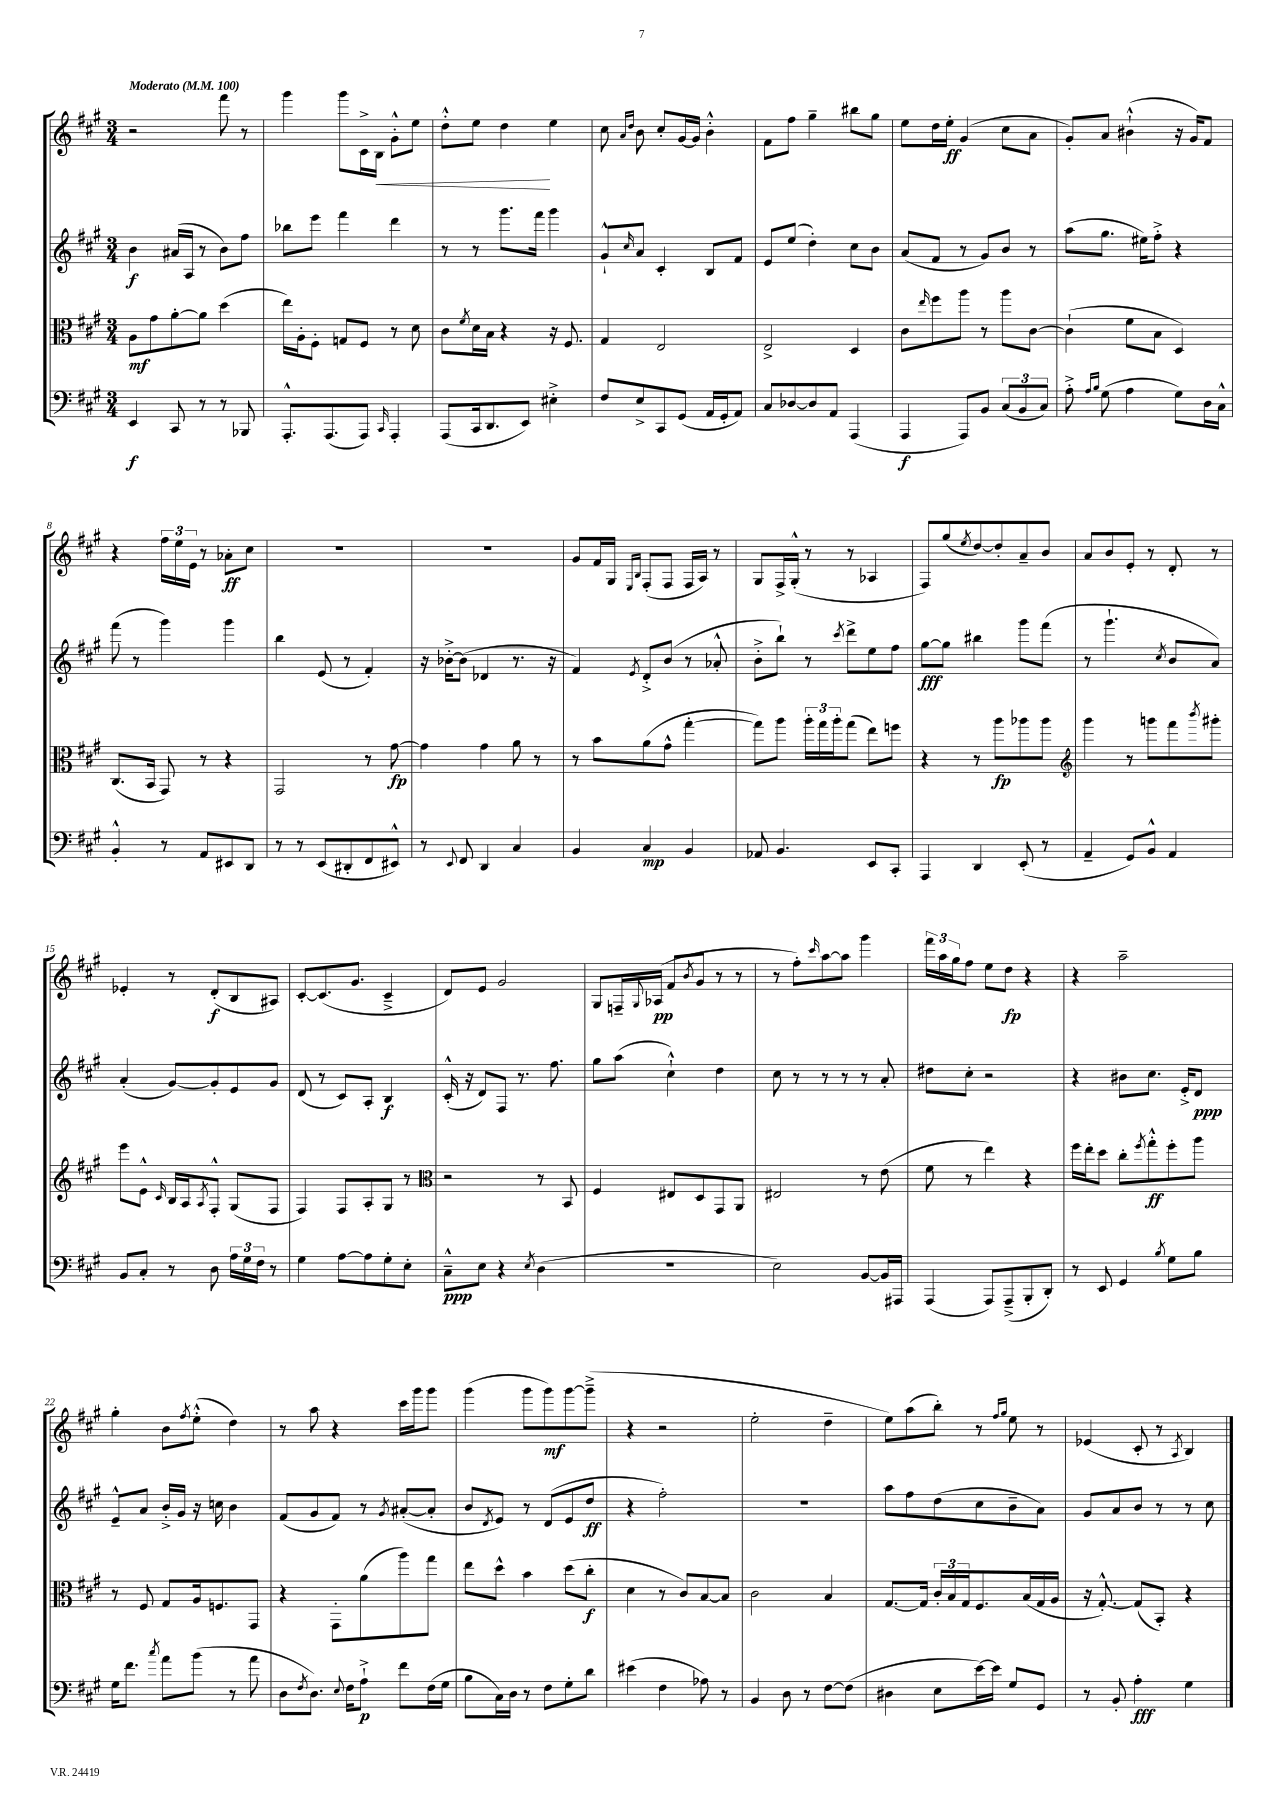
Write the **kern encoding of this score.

**kern	**kern	**kern	**kern
*staff4	*staff3	*staff2	*staff1
*clefF4	*clefC3	*clefG2	*clefG2
*k[f#c#g#]	*k[f#c#g#]	*k[f#c#g#]	*k[f#c#g#]
*M3/4	*M3/4	*M3/4	*M3/4
*MM100	*MM100	*MM100	*MM100
4EE	8A	4b	2r
.	8g#	.	.
8CC#	[8a'	(16a#	.
.	.	16A	.
8r	8a]	8r	.
8r	(4dd	8b)	8fff#
8BBB-	.	8ff#	8r
=	=	=	=
8.AAA'^^	16ee)	8bb-	4ggg#
.	16A'	.	.
.	8F#'	8eee	.
(8.AAA	.	.	.
.	8G	4fff#	8ggg#
8AAA)	8F#	.	16c#^
.	.	.	16B
16qqCC#	.	.	.
4AAA'	8r	4ddd	8g#'^^
.	8d	.	8ee
=	=	=	=
(8AAA	8c#	8r	8dd'^^
.	8qf#	.	.
16CC#	16d	8r	8ee
8.DD	16B	.	.
.	4r	8.ggg#	4dd
8EE)	.	.	.
.	.	16fff#	.
4E#'^	16r	4ggg#	4ee
.	8.F#	.	.
=	=	=	=
8F#	4G#	8g#`^^	8cc#
.	.	.	16qqa
.	.	16qqcc#	16qqdd
8E^	.	8a	8b
8CC#	2E	4c#'	8cc#'
(8GG#	.	.	[16g#
.	.	.	16g#]
16AA	.	8B	4b'^^
16GG#'	.	.	.
8AA)	.	8f#	.
=	=	=	=
8C#	2E^	8e	8f#
[8D-	.	(8ee	8ff#
8D-]	.	4dd')	4gg#~
8AA	.	.	.
(4AAA	4D	8cc#	8bb#
.	.	8b	8gg#
=	=	=	=
4AAA	8c#	(8a	8ee
.	16qqee	.	.
.	8ff#	8f#	16dd
.	.	.	16ee'
8AAA)	8aa	8r	(4g#
8BB	8r	8g#)	.
(12C#	8aa	8b	8cc#
12BB	.	.	.
.	[8c#	8r	8a
12C#)	.	.	.
=	=	=	=
8A'^	(4c#`]	(8aa	8g#')
16qqA	.	.	.
16qqB	.	.	.
(8G#	.	8.gg#	8a
4A	8f#	.	(4b#`^^
.	.	16ee#)	.
.	8B	8ff#'^	.
8G#)	4D)	4r	16r
.	.	.	16g#)
16D	.	.	8f#
16C#^^	.	.	.
=	=	=	=
4BB'^^	(8.C#	(8fff#	4r
.	.	8r	.
.	16BB	.	.
8r	8GG#)	4ggg#)	24ff#
.	.	.	24ee
.	.	.	24e
8AA	8r	.	8r
8EE#	4r	4ggg#	8a-'
8DD	.	.	8cc#
=	=	=	=
8r	2GG#	4bb	2.r
8r	.	.	.
(8EE	.	(8e	.
8DD#'	.	8r	.
8FF#	8r	4f#')	.
8EE#^^)	[8g#	.	.
=	=	=	=
8r	4g#]	16r	2.r
.	.	[16b-'^	.
8qqEE	.	.	.
8FF#	.	(8b-]	.
4DD	4g#	4d-	.
4C#	8a	8.r	.
.	8r	.	.
.	.	16r	.
=	=	=	=
4BB	8r	4f#)	8g#
.	8b	.	16f#
.	.	.	16G#
.	.	.	16qqE
.	.	8qe	16qqB
4C#	(8a	8d'^	(8F#'
.	8g#^^	(8b	8F#
4BB	[4gg#'	8r	16F#
.	.	.	16A)
.	.	8a-'^^	8r
=	=	=	=
8AA-	8gg#])	8b'^	8G#
4.BB	8aa	8bb`)	16F#^
.	.	.	(16G#'^^
.	24aa'	8r	8r
.	24gg#	.	.
.	24aa'	.	.
.	.	8qccc#	.
.	(8gg#	8ddd^	8r
8EE	8ee)	8ee	4A-
8CC#'	8ff	8ff#	.
=	=	=	=
4AAA	4r	[8gg#	8F#)
.	.	8gg#]	(8gg#
.	.	.	8qee
4DD	8r	4bb#	[8dd)
.	8aa	.	8dd']
(8EE'	8aa-	8ggg#	8a~
8r	8aa-	(8fff#	8b
=	=	=	=
*	*clefG2	*	*
4AA~	4ggg#	8r	8a
.	.	4.ggg#`	8b
8GG#)	8r	.	8e'
8BB^^	8ggg	.	8r
.	.	8qcc#	.
4AA	8fff#	8b	8d'
.	8qbbb	.	.
.	8ggg#'	8a)	8r
=	=	=	=
8BB	8eee	(4a'	4e-'
8C#'	8e^^	.	.
.	16qqc#	.	.
8r	16B	[8g#)	8r
.	16A	.	.
.	8qA	.	.
8D	8F#'^^	8g#']	(8d'
24A	(8G#	8e	8B
24G#	.	.	.
24F#	.	.	.
8r	8F#	8g#	8A#)
=	=	=	=
4G#	4F#)	(8d	[8c#'
.	.	8r	(8.c#]
[8A	8F#	8c#)	.
.	.	.	8.g#
8A]	8A'	8A'	.
8G#'	8G#	4B	4c#~^
8E'	8r	.	.
=	=	=	=
*	*clefC3	*	*
8C#~^^	2r	(16c#'^^	8d)
.	.	16r	.
8E	.	8d)	8e
4r	.	8F#	2g#
.	.	8.r	.
8qE	.	.	.
(4D	8r	.	.
.	.	8.ff#	.
.	8BB	.	.
=	=	=	=
2.r	4F#	8gg#	8G#
.	.	(8aa	16F~
.	.	.	8qqG#
.	.	.	(16A-
.	8E#	4cc#`^^)	8f#
.	.	.	8qb
.	8D	.	8g#
.	8GG#	4dd	8r
.	8AA	.	8r
=	=	=	=
2E)	2E#	8cc#	8r
.	.	8r	8ff#')
.	.	.	16qqccc#
.	.	8r	[8aa
.	.	8r	8aa]
[8BB	8r	8r	4ggg#
16BB]	(8e	8a'	.
16AAA#	.	.	.
=	=	=	=
(4AAA	8f#	8dd#	24fff#
.	.	.	24aa
.	.	.	24gg#
.	8r	8cc#'	8ff#
8AAA)	4ee)	2r	8ee
(8AAA~^	.	.	8dd
8BBB'	4r	.	4r
8DD')	.	.	.
=	=	=	=
8r	16ff#	4r	4r
.	16ee'	.	.
8EE	8dd	.	.
4GG#	8cc#'	8b#	2aa~
.	8qff#	.	.
.	8gg#'^^	8.cc#	.
8qB	.	.	.
8G#	8ff#'	.	.
.	.	16e'^	.
8B	8aa	8d	.
=	=	=	=
16G#	8r	8e~^^	4gg#'
8.f#	.	.	.
.	8F#	8a	.
8qcc#	.	.	.
8a	8G#	16b'^	8b
.	.	16g#	.
.	.	.	8qff#
(8b	16A	16r	(8ee'^^
.	8.F	16cc	.
8r	.	4b	4dd)
8a	8GG#	.	.
=	=	=	=
8D	4r	(8f#	8r
8qF#	.	.	.
8.D)	.	8g#	8aa
.	8GG#'	8f#)	4r
8qqE	.	.	.
16F#	.	.	.
8A`^	(8a	8r	.
.	.	8qg#	.
8f#	8aa)	([8a#'	16ccc#
.	.	.	16ggg#
(16F#	8gg#	8a#']	8ggg#
16G#	.	.	.
=	=	=	=
8B	8ee	8b	(4ggg#
.	.	8qd	.
16C#)	8dd^^	8e)	.
16D	.	.	.
8r	4b	8r	8ggg#
8F#	.	(8d	8ggg#)
8G#'	(8dd	8e	[8ggg#
8d	8cc#'	8dd	(8ggg#~^]
=	=	=	=
(4e#	4d	4r	4r
4F#	8r	2ff#')	2r
.	8c#)	.	.
8A-)	[8B	.	.
8r	8B]	.	.
=	=	=	=
4BB	2c#	2.r	2ee'
8D	.	.	.
8r	.	.	.
[8F#	4B	.	4dd~
(8F#]	.	.	.
=	=	=	=
4D#	[8.G#	8aa	8ee)
.	.	8ff#	(8aa
.	16G#]	.	.
8E	24c#'	(8dd	8bb')
.	24B	.	.
.	24G#	.	.
[16e)	8.F#	8cc#	8r
16e]	.	.	.
.	.	.	16qqff#
.	.	.	16qqgg#
8G#	.	8b~	8ee
.	(16B	.	.
8GG#	16G#	8a)	8r
.	16A	.	.
=	=	=	=
8r	16r	8g#	(4e-
.	[8.G#'^^)	.	.
8BB'	.	8a	.
4A'	(8G#]	8b	8c#'
.	8BB')	8r	8r
.	.	.	8qA
4G#	4r	8r	4B)
.	.	8cc#	.
==	==	==	==
*-	*-	*-	*-
